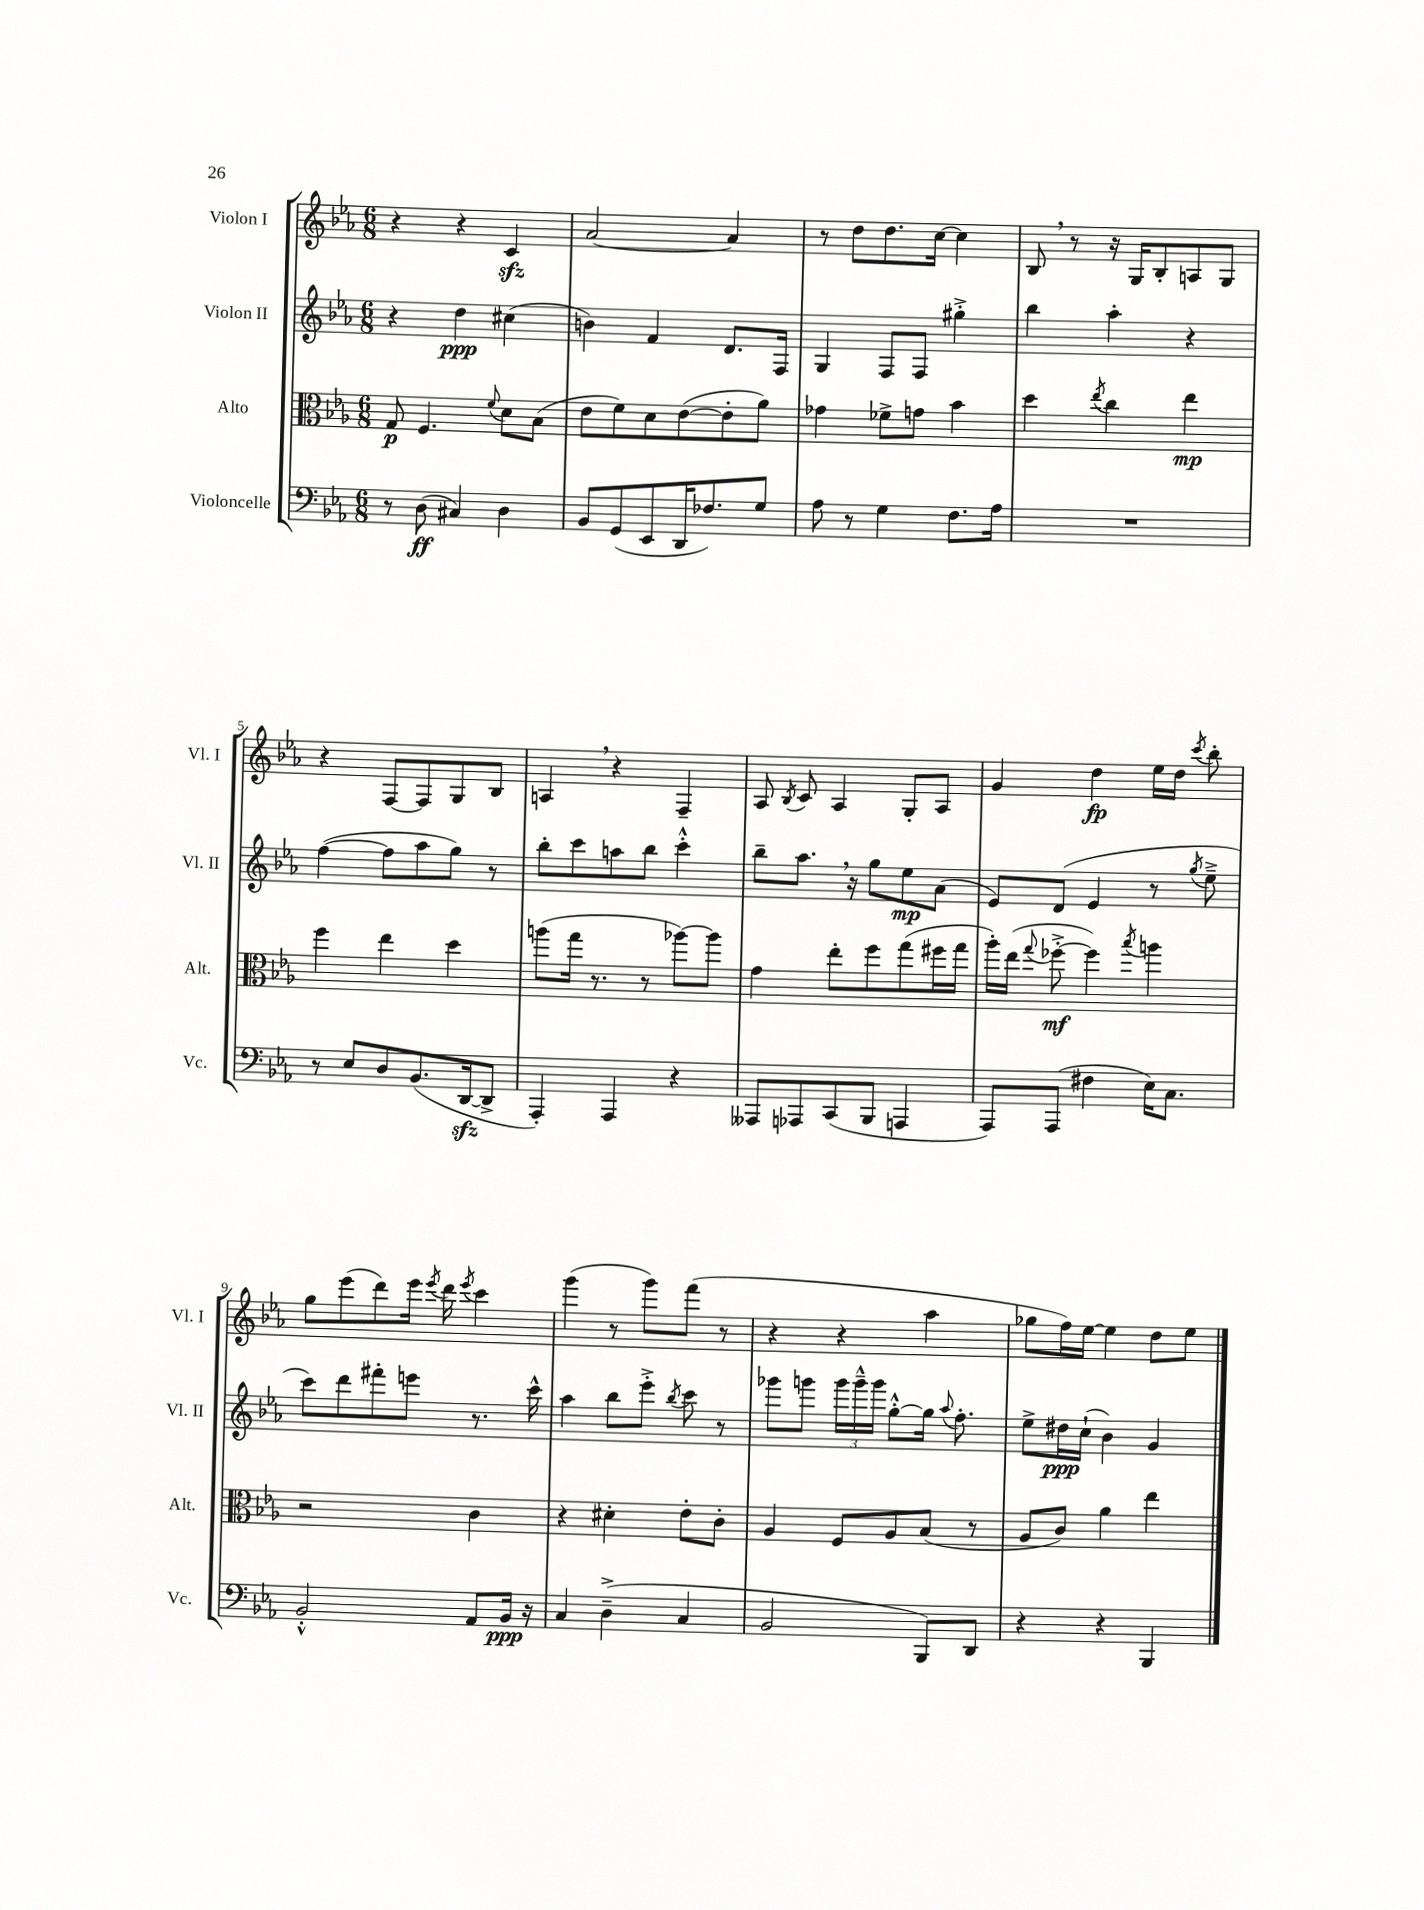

**kern	**kern	**kern	**kern
*staff4	*staff3	*staff2	*staff1
*clefF4	*clefC3	*clefG2	*clefG2
*k[b-e-a-]	*k[b-e-a-]	*k[b-e-a-]	*k[b-e-a-]
*M6/8	*M6/8	*M6/8	*M6/8
8r	8G/	4r	4r
(8D\	4.F/	.	.
4C#/)	.	4dd\	4r
.	8qqf/	.	.
4D\	8d\L	(4cc#\	4c/
.	(8B-\J	.	.
=	=	=	=
8BB-/L	8e-\L	4b\)	[2a-/
(8GG/	8f\)	.	.
8EE-/	8d\	4f/	.
16DD/K	([8e-\	.	.
8.F-/)	.	.	.
.	8e-'\]	8.d/L	4a-/]
8G/J	8a-\J)	.	.
.	.	16F/Jk	.
=	=	=	=
8A-\	4g-\	4G/	8r
8r	.	.	8dd\L
4G\	8f-^\L	8F/L	8.dd\
.	8g\J	8F/J	.
.	.	.	[16cc\Jk
8.F\L	4b-\	4gg#'^\	4cc\]
16A-\Jk	.	.	.
=	=	=	=
2.r	4dd\	4bb-\	8B-/
.	.	.	8r
.	8qee-/	.	.
.	4cc\	4aa-'\	16r
.	.	.	16G/LK
.	.	.	8B-'/
.	4ee-\	4r	8A/
.	.	.	8G/J
=	=	=	=
8r	4ff\	([4ff\	4r
8E-/L	.	.	.
8D/	4ee-\	8ff\]L	[8F/L
(8.BB-/	.	8aa-\	8F/]
.	4dd\	8gg\J)	8G/
[16DD/k	.	.	.
8DD^/]J	.	8r	8B-/J
=	=	=	=
4AAA-'/)	(8aa\L	8bb-'\L	4A/
.	16gg\Jk	8ccc\	.
.	8.r	.	.
4AAA-/	.	8aa\	4r
.	8r	8bb-\J	.
4r	[8aa-\L)	4ccc'^^\	4F~/
.	8aa-\]J	.	.
=	=	=	=
8AAA--/L	4g\	8bb-~\L	8A-/
.	.	.	8qB-/
8AAA-/	.	8.aa-\J	8c/
(8CC/	8ee-'\L	.	4A-/
.	.	16r	.
8BBB-/J	8ff\	8gg\L	.
4AAA/	(8gg\	8ee-\	8G'/L
.	16ff#\L	(8a-\J	8A-/J
.	16gg\JJ	.	.
=	=	=	=
8AAA-/L)	16aa-'\LL)	8e-/L)	4g/
.	(16ee-\JJ	.	.
.	8qqgg/	.	.
(8AAA-/J	[8ff-'^\	(8d/J	.
4F#\	4ff-\])	4e-/	4dd\
.	8qbb-/	.	.
16E-\LK)	4aa\	8r	16ee-\LL
8.C\J	.	.	16dd\JJ
.	.	8qgg/	8qccc/
.	.	8ee-~^\	8bb-'\
=	=	=	=
2BB-'^^/	2r	8ccc\L)	8gg\L
.	.	8ddd\	(8eee-\
.	.	8fff#'\	8ddd\)
.	.	8eee\J	16eee-\Jk
.	.	.	8qeee-/
.	.	.	16ddd\
.	.	.	8qeee-/
8AA-/L	4c\	8.r	4ccc\
16BB-/Jk	.	.	.
16r	.	16ccc^^\	.
=	=	=	=
4C/	4r	4aa-\	(4ggg\
(4D~^\	4d#'\	8bb-\L	8r
.	.	8eee-'^\J	8ggg\L)
.	.	8qbb-/	.
4C/	8e-'\L	8ccc\	(8fff\J
.	8c'\J	8r	8r
=	=	=	=
2BB-/	4A-/	8ggg-\L	4r
.	.	8ggg\J	.
.	8F/L	24ggg\LL	4r
.	.	24ggg~^^\	.
.	.	24ggg\JJ	.
.	8A-/	[8gg'^^\L	.
8BBB-/L)	(8B-/J	16gg\]Jk	4aa-\
.	.	8qqaa-/	.
.	.	8.ff'\	.
8DD/J	8r	.	.
=	=	=	=
4r	8A-/L	8ee-^\L	8gg-\L
.	8c/J)	16dd#\L	16ff\L)
.	.	(16cc`\JJ	[16ee-\JJ
4r	4a-\	4b-\)	4ee-\]
4BBB-/	4ee-\	4g/	8dd\L
.	.	.	8ee-\J
==	==	==	==
*-	*-	*-	*-
